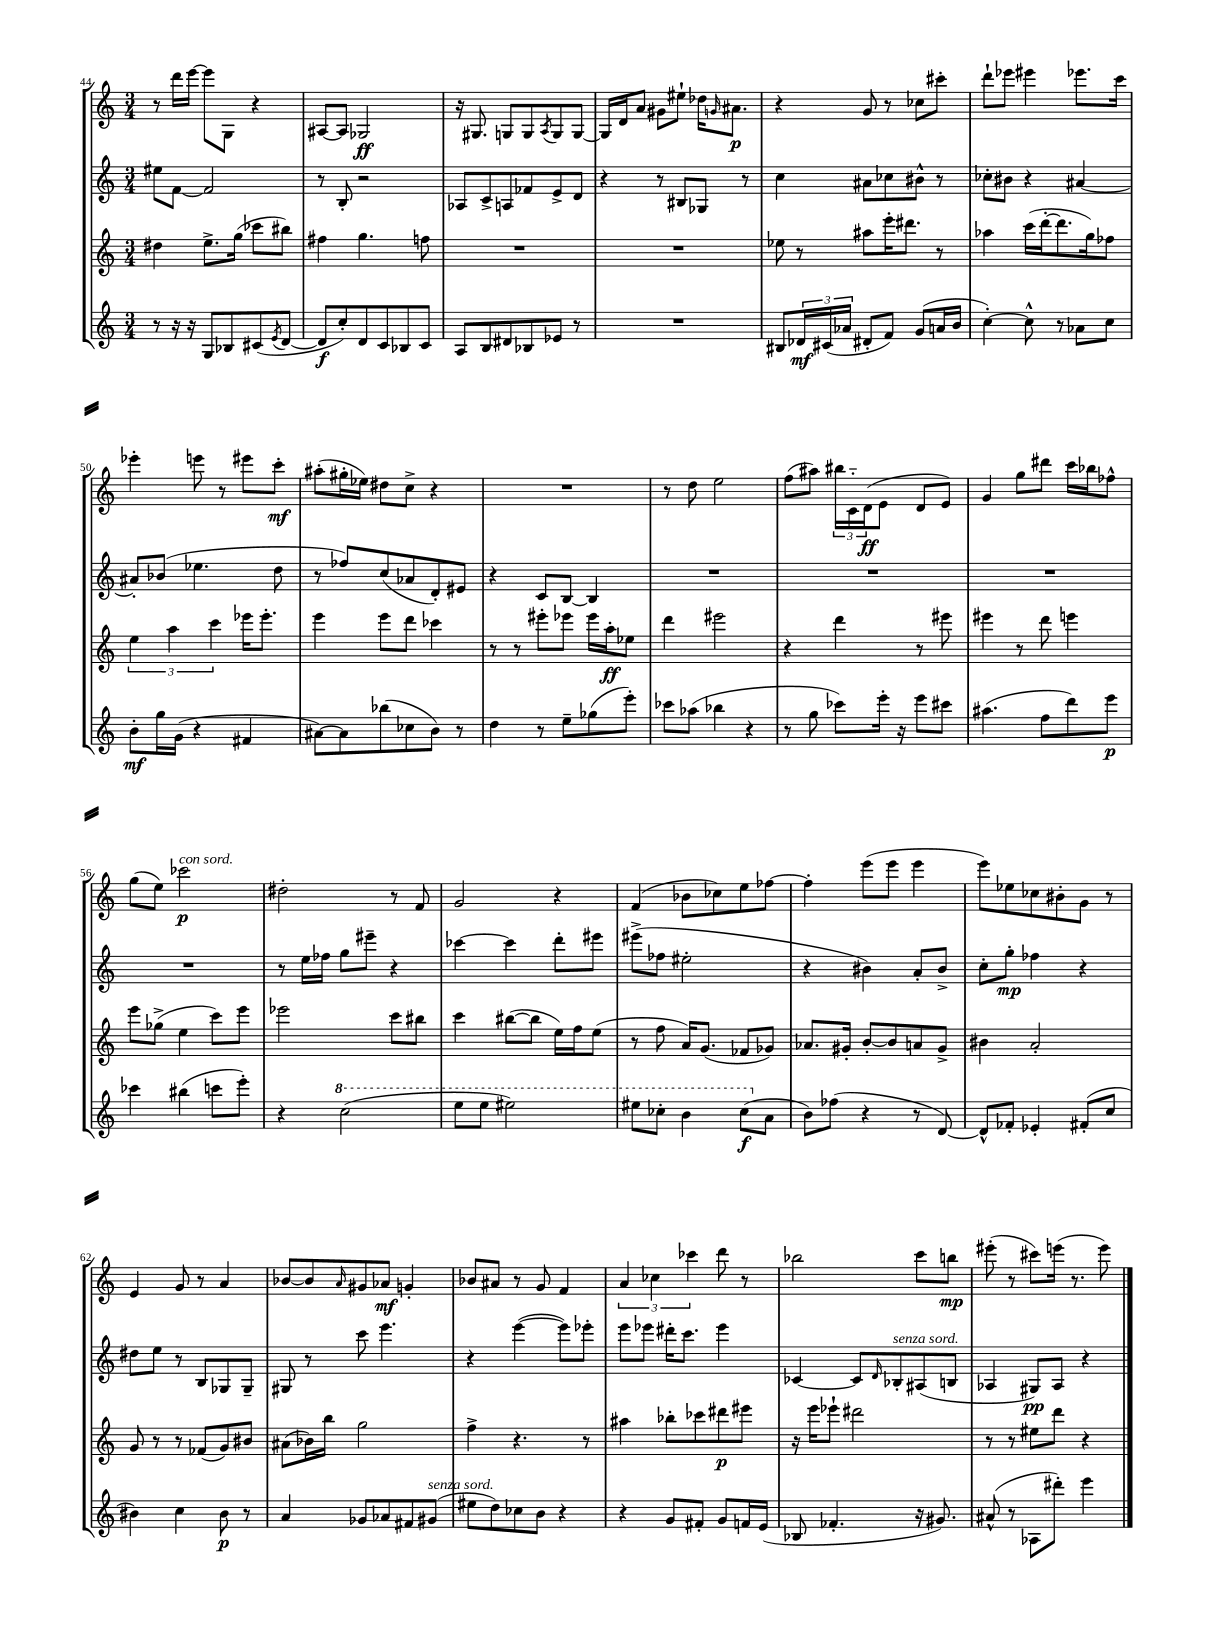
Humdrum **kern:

**kern	**dynam	**kern	**dynam	**kern	**dynam	**kern	**dynam
*part4	*part4	*part3	*part3	*part2	*part2	*part1	*part1
*staff4	*staff4	*staff3	*staff3	*staff2	*staff2	*staff1	*staff1
*clefG2	*	*clefG2	*	*clefG2	*	*clefG2	*
*k[]	*	*k[]	*	*k[]	*	*k[]	*
*M3/4	*	*M3/4	*	*M3/4	*	*M3/4	*
=44	=44	=44	=44	=44	=44	=44	=44
8r	.	4dd#X\	.	8ee#X\L	.	8r	.
16r	.	.	.	[8f\J	.	16ddd\LL	.
16r	.	.	.	.	.	[16eee\JJ	.
8G/L	.	8.ee^\L	.	2f/]	.	8eee\L]	.
8B-X/	.	.	.	.	.	8G\J	.
.	.	(16gg\Jk	.	.	.	.	.
(8c#X/	.	8ccc-X\L	.	.	.	4r	.
8qe/	.	.	.	.	.	.	.
[8d/J	.	8bb#X\J)	.	.	.	.	.
=45	=45	=45	=45	=45	=45	=45	=45
8d/L]	f	4ff#X\	.	8r	.	[8A#X/L	.
8cc'/)	.	.	.	8B'/	.	8A#/J]	.
8d/	.	4.gg\	.	2r	.	2G-X/	ff
8c/	.	.	.	.	.	.	.
8B-X/	.	.	.	.	.	.	.
8c/J	.	8ffn\	.	.	.	.	.
=46	=46	=46	=46	=46	=46	=46	=46
8A/L	.	2.r	.	8A-X/L	.	16r	.
.	.	.	.	.	.	8.G#X/	.
8B/	.	.	.	8c^/	.	.	.
8d#X/	.	.	.	8An/	.	8Gn/L	.
8B-X/	.	.	.	8f-X/	.	8G/	.
.	.	.	.	.	.	8qA/	.
8e-X/J	.	.	.	8e^/	.	8G/	.
8r	.	.	.	8d/J	.	[8G/J	.
=47	=47	=47	=47	=47	=47	=47	=47
2.r	.	2.r	.	4r	.	16G/LL]	.
.	.	.	.	.	.	16d/J	.
.	.	.	.	.	.	8a/J	.
.	.	.	.	8r	.	8g#X\L	.
.	.	.	.	8B#X/L	.	8ee#X`\J	.
.	.	.	.	8G-X/J	.	16dd-X\KL	.
.	.	.	.	.	.	16qqgn/	.
.	.	.	.	.	.	8.a#X\J	p
.	.	.	.	8r	.	.	.
=48	=48	=48	=48	=48	=48	=48	=48
8B#X/L	.	8ee-X\	.	4cc\	.	4r	.
24d-X/L	mf	8r	.	.	.	.	.
(24c#X/	.	.	.	.	.	.	.
24a-X/JJ	.	.	.	.	.	.	.
8d#X'/L	.	8aa#X\L	.	8a#X\L	.	8g/	.
8f/J)	.	16eee'\K	.	8cc-X\	.	8r	.
.	.	8.ddd#X\J	.	.	.	.	.
(8g/L	.	.	.	8b#X^^\J	.	8cc-X\L	.
16an/L	.	8r	.	8r	.	8ccc#X'\J	.
16b/JJ	.	.	.	.	.	.	.
=49	=49	=49	=49	=49	=49	=49	=49
[4cc'\)	.	4aa-X\	.	8cc-X'\L	.	8ddd`\L	.
.	.	.	.	8b#X\J	.	8eee-X\J	.
8cc^^\]	.	(16ccc\LL	.	4r	.	4eee#X\	.
.	.	[16ddd'\J	.	.	.	.	.
8r	.	8.ddd\]	.	.	.	.	.
8a-X\L	.	.	.	[4a#X/	.	8.eee-X\L	.
.	.	16gg\k)	.	.	.	.	.
8cc\J	.	8ff-X\J	.	.	.	.	.
.	.	.	.	.	.	16ccc\Jk	.
!!LO:LB:g=z
=50	=50	=50	=50	=50	=50	=50	=50
8b'\L	mf	6ee\	.	8a#X'/L]	.	4eee-X'\	.
16gg\L	.	.	.	(8b-X/J	.	.	.
.	.	6aa\	.	.	.	.	.
(16g\JJ	.	.	.	.	.	.	.
4r	.	.	.	4.ee-X\	.	8eeen\	.
.	.	6ccc\	.	.	.	.	.
.	.	.	.	.	.	8r	.
4f#X/	.	16eee-X\KL	.	.	.	8eee#X\L	.
.	.	8.eee-'\J	.	.	.	.	.
.	.	.	.	8dd\	.	8ccc'\J	mf
=51	=51	=51	=51	=51	=51	=51	=51
[8a#X\L)	.	4eee\	.	8r	.	(8aa#X'\L	.
8a#\]	.	.	.	8ff-X/L)	.	16gg#X'\L	.
.	.	.	.	.	.	16ee-X\JJ)	.
(8bb-X\	.	8eee\L	.	(8cc/	.	8dd#X\L	.
8cc-X\	.	8ddd\J	.	8a-X/	.	8cc^\J	.
8b\J)	.	4ccc-X\	.	8d'/)	.	4r	.
8r	.	.	.	8e#X/J	.	.	.
=52	=52	=52	=52	=52	=52	=52	=52
4dd\	.	8r	.	4r	.	2.r	.
.	.	8r	.	.	.	.	.
8r	.	8eee#X'\L	.	8c/L	.	.	.
8ee~\L	.	8eee-X\J	.	[8B/J	.	.	.
(8gg-X\	.	16eee-\LL	.	4B/]	.	.	.
.	.	16aa'\J	ff	.	.	.	.
8eee'\J)	.	8ee-X\J	.	.	.	.	.
=53	=53	=53	=53	=53	=53	=53	=53
8ccc-X\L	.	4ddd\	.	2.r	.	8r	.
(8aa-X\J	.	.	.	.	.	8dd\	.
4bb-X\	.	2eee#X\	.	.	.	2ee\	.
4r	.	.	.	.	.	.	.
=54	=54	=54	=54	=54	=54	=54	=54
8r	.	4r	.	2.r	.	(8ff\L	.
8gg\	.	.	.	.	.	8aa#X\J)	.
8ccc-X\L)	.	4ddd\	.	.	.	24bb#X\LL	.
.	.	.	.	.	.	24c\	.
.	.	.	.	.	.	(24d\J	ff
16eee'\Jk	.	.	.	.	.	8e\J	.
16r	.	.	.	.	.	.	.
8eee\L	.	8r	.	.	.	8d/L	.
8ccc#X\J	.	8eee#X\	.	.	.	8e/J)	.
=55	=55	=55	=55	=55	=55	=55	=55
(4.aa#X\	.	4eee#X\	.	2.r	.	4g/	.
.	.	8r	.	.	.	8gg\L	.
8ff\L	.	8ddd\	.	.	.	8ddd#X\J	.
8ddd\)	.	4eeen\	.	.	.	16ccc\LL	.
.	.	.	.	.	.	16bb-X\J	.
8eee\J	p	.	.	.	.	8ff-X^^\J	.
!!LO:LB:g=z
=56	=56	=56	=56	=56	=56	=56	=56
4ccc-X\	.	8eee\L	.	2.r	.	(8gg\L	.
.	.	(8gg-X^\J	.	.	.	8ee\J)	.
!	!	!	!	!	!	!LO:TX:a:i:t=con sord.	!
(4bb#X\	.	4ee\	.	.	.	2ccc-X\	p
8cccn\L	.	8ccc\L)	.	.	.	.	.
8eee'\J)	.	8eee\J	.	.	.	.	.
=57	=57	=57	=57	=57	=57	=57	=57
4r	.	2eee-X\	.	8r	.	2dd#X'\	.
.	.	.	.	16ee\LL	.	.	.
.	.	.	.	16ff-X\JJ	.	.	.
*8va	*	*	*	*	*	*	*
(2ccc\	.	.	.	8gg\L	.	.	.
.	.	.	.	8eee#X~\J	.	.	.
.	.	8ccc\L	.	4r	.	8r	.
.	.	8bb#X\J	.	.	.	8f/	.
=58	=58	=58	=58	=58	=58	=58	=58
8eee\L	.	4ccc\	.	[4ccc-X\	.	2g/	.
8eee\J	.	.	.	.	.	.	.
2eee#X\)	.	([8bb#X\L	.	4ccc-\]	.	.	.
.	.	8bb#\J]	.	.	.	.	.
.	.	16ee\LL)	.	8ddd'\L	.	4r	.
.	.	16ff\J	.	.	.	.	.
.	.	(8ee\J	.	8eee#X\J	.	.	.
=59	=59	=59	=59	=59	=59	=59	=59
8eee#X\L	.	8r	.	(8eee#X^\L	.	(4f/	.
8ccc-X'\J	.	8ff\	.	8ff-X\J	.	.	.
4bb\	.	16a/KL)	.	2ee#X'\	.	8b-X\L	.
.	.	(8.g/J	.	.	.	.	.
.	.	.	.	.	.	8cc-X\)	.
(8ccc-\L	f	8f-X/L	.	.	.	8ee\	.
*X8va	*	*	*	*	*	*	*
8a\J	.	8g-X/J)	.	.	.	[8ff-X\J	.
=60	=60	=60	=60	=60	=60	=60	=60
8b\L)	.	8.a-X/L	.	4r	.	4ff-'\]	.
(8ff-X\J	.	.	.	.	.	.	.
.	.	16g#X'/Jk	.	.	.	.	.
4r	.	[8b'/L	.	4b#X\)	.	(8eee\L	.
.	.	8b/]	.	.	.	8eee\J	.
8r	.	8an/	.	8a'/L	.	4eee\	.
[8d/)	.	8g#^/J	.	8b#^/J	.	.	.
=61	=61	=61	=61	=61	=61	=61	=61
8d^^/L]	.	4b#X\	.	8cc'\L	.	8eee\L)	.
8f-X'/J	.	.	.	8gg'\J	mp	8ee-X\	.
4e-X'/	.	2a'/	.	4ff-X\	.	8cc-X\	.
.	.	.	.	.	.	8b#X'\	.
(8f#X'/L	.	.	.	4r	.	8g\J	.
8cc/J	.	.	.	.	.	8r	.
!!LO:LB:g=z
=62	=62	=62	=62	=62	=62	=62	=62
4b#X\)	.	8g/	.	8dd#X\L	.	4e/	.
.	.	8r	.	8ee\J	.	.	.
4cc\	.	8r	.	8r	.	8g/	.
.	.	(8f-X/L	.	8B/L	.	8r	.
8b#\	p	8g/)	.	8G-X/	.	4a/	.
8r	.	8b#X/J	.	8G-~/J	.	.	.
=63	=63	=63	=63	=63	=63	=63	=63
4a/	.	(8a#X\L	.	8G#X/	.	[8b-X/L	.
.	.	16b-X\L)	.	8r	.	8b-/]	.
.	.	16bb\JJ	.	.	.	.	.
.	.	.	.	.	.	16qqa/	.
8g-X/L	.	2gg\	.	8ccc\	.	8g#X/	.
8a-X/	.	.	.	4.eee\	.	8a-X/J	mf
8f#X/	.	.	.	.	.	4gn'/	.
!LO:TX:a:i:t=senza sord.	!	!	!	!	!	!	!
(8g#X/J	.	.	.	.	.	.	.
=64	=64	=64	=64	=64	=64	=64	=64
8ee#X\L	.	4ff^\	.	4r	.	8b-X/L	.
8dd\)	.	.	.	.	.	8a#X/J	.
8cc-X\	.	4.r	.	([4eee\	.	8r	.
8b\J	.	.	.	.	.	8g/	.
4r	.	.	.	8eee\L])	.	4f/	.
.	.	8r	.	8eee-X'\J	.	.	.
=65	=65	=65	=65	=65	=65	=65	=65
4r	.	4aa#X\	.	8eee\L	.	6a/	.
.	.	.	.	8eee-X\J	.	.	.
.	.	.	.	.	.	6cc-X\	.
8g/L	.	8bb-X'\L	.	16ddd#X'\KL	.	.	.
.	.	.	.	8.ccc\J	.	.	.
.	.	.	.	.	.	6ccc-X\	.
8f#X'/J	.	8ccc-X\	.	.	.	.	.
8g/L	.	8ddd#X\	p	4eee-\	.	8ddd\	.
16fn/L	.	8eee#X\J	.	.	.	8r	.
(16e/JJ	.	.	.	.	.	.	.
=66	=66	=66	=66	=66	=66	=66	=66
8B-X/	.	16r	.	[4c-X/	.	2bb-X\	.
.	.	16eee\KL	.	.	.	.	.
4.f-X'/	.	8eee-X`\J	.	.	.	.	.
.	.	2ddd#X\	.	8c-/L]	.	.	.
.	.	.	.	16qqd/	.	.	.
!	!	!	!	!LO:TX:a:i:t=senza sord.	!	!	!
.	.	.	.	8B-X'/	.	.	.
16r	.	.	.	(8A#X/	.	8ccc\L	.
8.g#X/)	.	.	.	.	.	.	.
.	.	.	.	8Bn/J	.	8bbn\J	mp
=67	=67	=67	=67	=67	=67	=67	=67
(8a#X^^/	.	8r	.	4A-X/	.	(8eee#X'\	.
8r	.	8r	.	.	.	8r	.
8A-X\L	.	8ee#X\L	.	8G#X/L)	pp	8ccc#X\L)	.
8ddd#X'\J)	.	8ddd\J	.	8A-/J	.	(16eeen\Jk	.
.	.	.	.	.	.	8.r	.
4eee\	.	4r	.	4r	.	.	.
.	.	.	.	.	.	8eee\)	.
==	==	==	==	==	==	==	==
*-	*-	*-	*-	*-	*-	*-	*-
